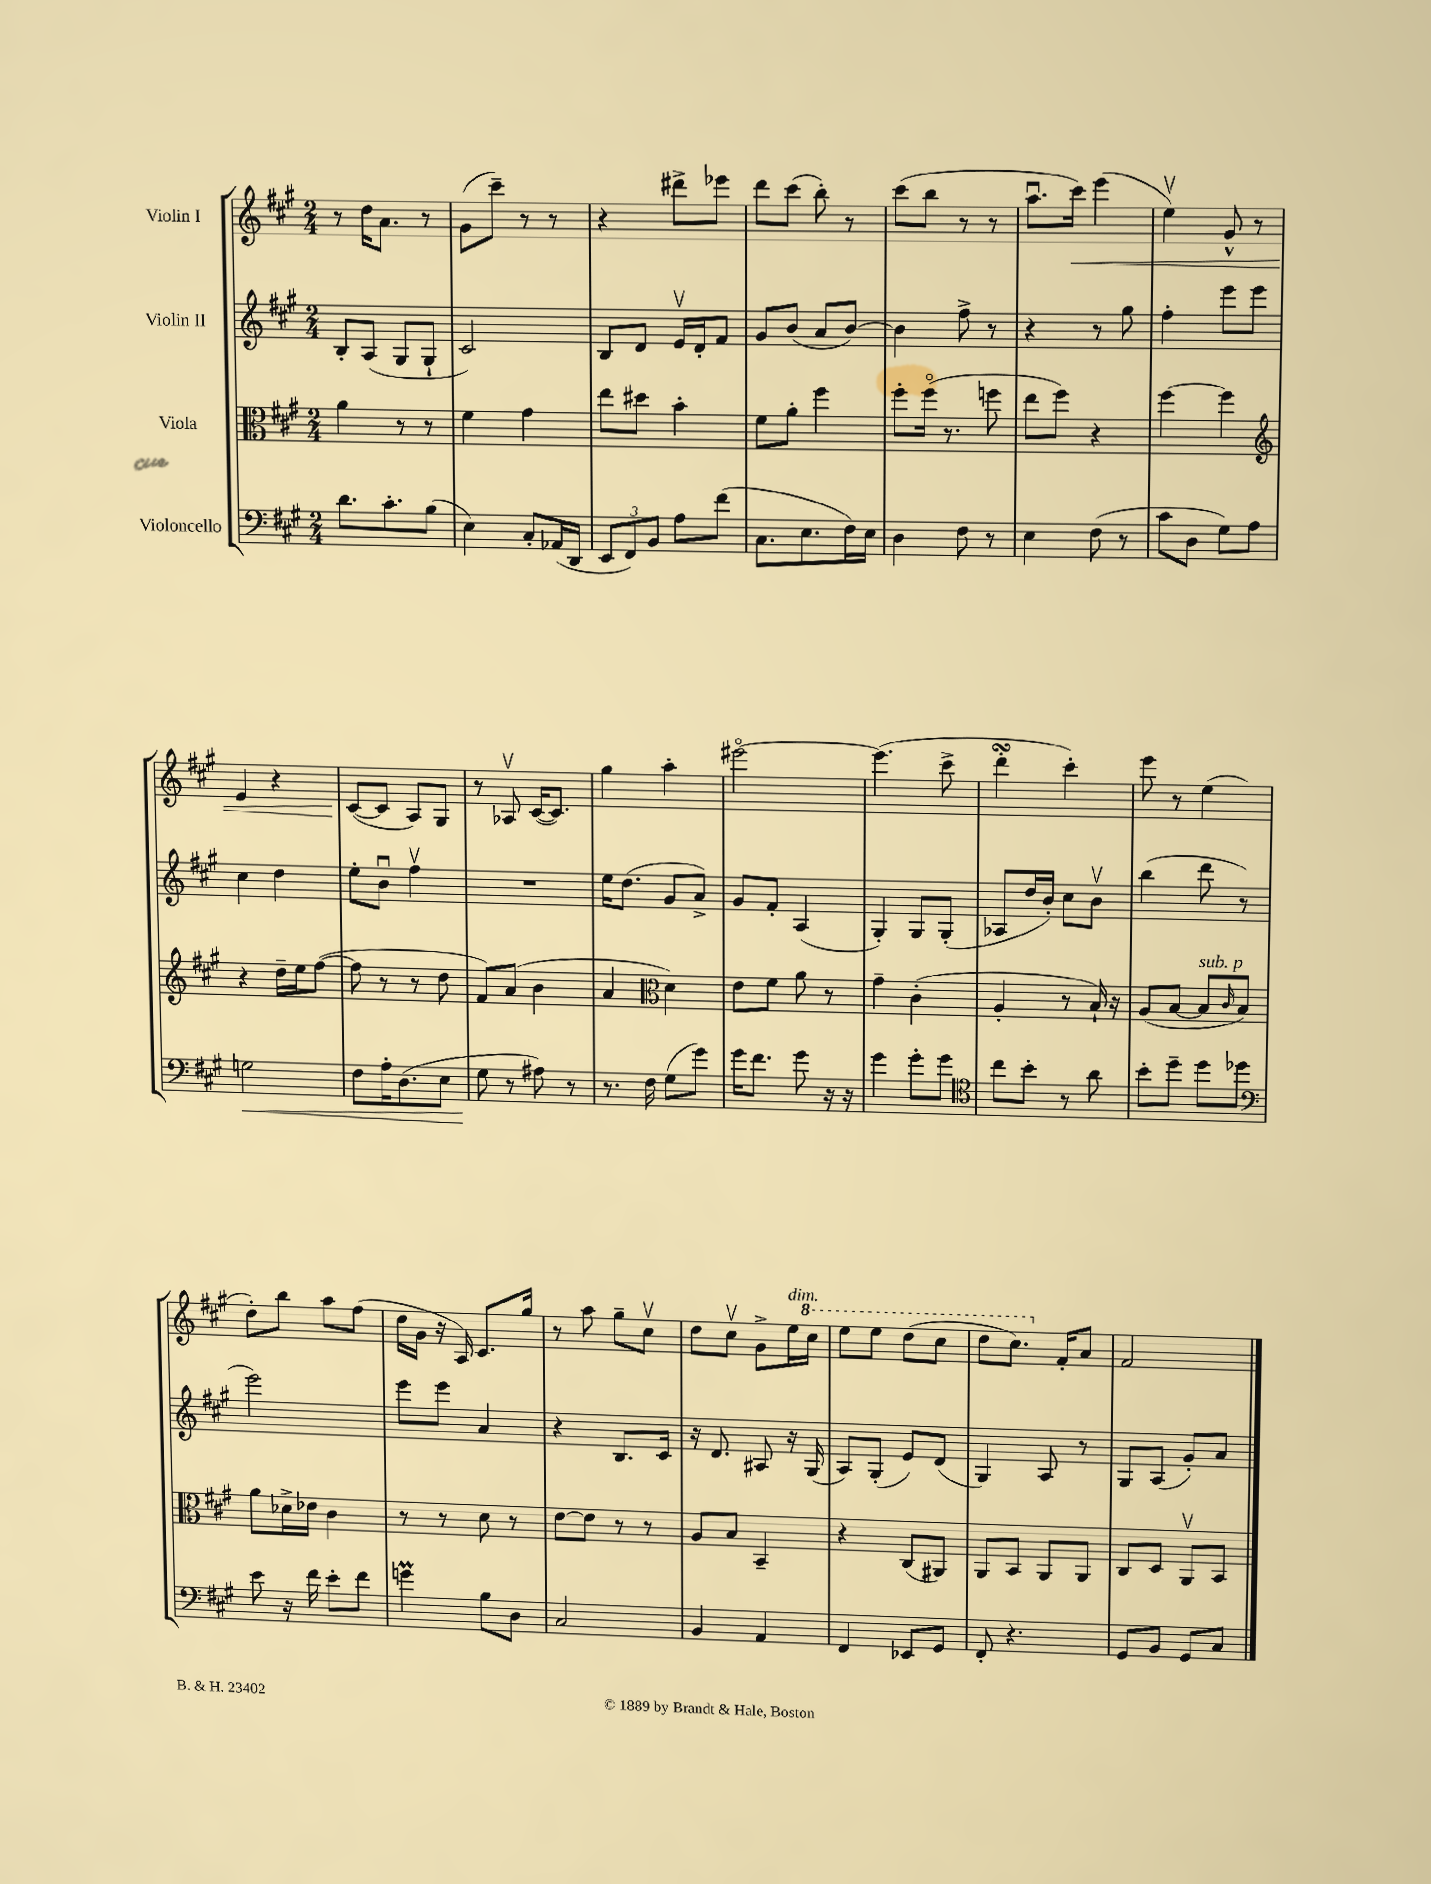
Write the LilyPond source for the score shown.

<<
\new StaffGroup <<
\new Staff = "s0" \with { instrumentName = "Violin I" } {
    \clef treble \key a \major \numericTimeSignature \time 2/4
    r8 d''16 a'8. r8 |
    gis'8( cis'''8--) r8 r8 |
    r4 dis'''8-> ees'''8 |
    d'''8 cis'''8( b''8-.) r8 |
    cis'''8( b''8 r8 r8 |
    a''8.\downbow cis'''16\<) e'''4( |
    e''4\upbow) gis'8-^ r8 |
    e'4 r4 |
    cis'8~\!( cis'8 a8) gis8 |
    r8 aes8\upbow cis'16~( cis'8.) |
    gis''4 a''4-. |
    eis'''2~\flageolet |
    eis'''4.( cis'''8-> |
    d'''4-.\turn cis'''4-.) |
    e'''8 r8 e''4( |
    d''8-.) b''8 a''8 fis''8( |
    d''16 gis'16 r16 a16) cis'8. gis''16 |
    r8 a''8 gis''8-- cis''8\upbow |
    d''8 cis''8\upbow gis'8-> e''16^\markup { \italic "dim." } \ottava #1 cis'''16 |
    e'''8 e'''8 d'''8( cis'''8 |
    d'''8 cis'''8.) \ottava #0 fis'16-. a'8 |
    fis'2 \bar "|." |
}
\new Staff = "s1" \with { instrumentName = "Violin II" } {
    \clef treble \key a \major \numericTimeSignature \time 2/4
    b8-. a8( gis8 gis8-! |
    cis'2) |
    b8 d'8 e'16\upbow d'16-. fis'8 |
    gis'8 b'8( a'8 b'8~) |
    b'4 fis''8-> r8 |
    r4 r8 gis''8 |
    fis''4-. e'''8 e'''8 |
    cis''4 d''4 |
    e''8-. b'8\downbow fis''4\upbow |
    R2 |
    e''16 d''8.( gis'8 a'8->) |
    gis'8 fis'8-. a4( |
    gis4-.) gis8 gis8-.( |
    aes8 d''16 b'16-.) cis''8 b'8\upbow |
    b''4( d'''8 r8 |
    e'''2) |
    e'''8 e'''8 a'4 |
    r4 b8. cis'16 |
    r16 d'8. ais8 r16 gis16( |
    a8) gis8-.( e'8) d'8( |
    gis4) a8 r8 |
    gis8 a8( gis'8-.) a'8 \bar "|." |
}
\new Staff = "s2" \with { instrumentName = "Viola" } {
    \clef alto \key a \major \numericTimeSignature \time 2/4
    a'4 r8 r8 |
    fis'4 gis'4 |
    e''8 dis''8 b'4-. |
    fis'8 a'8-. fis''4 |
    fis''8-. fis''16\flageolet( r8. f''8 |
    e''8 fis''8) r4 |
    fis''4~ fis''4 |
    \clef treble r4 d''16-- e''16 fis''8~( |
    fis''8 r8 r8 d''8 |
    fis'8) a'8( b'4 |
    a'4 \clef alto d'4) |
    e'8 fis'8 a'8 r8 |
    gis'4-- cis'4-.( |
    a4-. r8 b16-!) r16 |
    a8( b8~ b8^\markup { \italic "sub. p" } \grace { cis'16 } b8) |
    a'8 des'16-> ees'16 cis'4 |
    r8 r8 d'8 r8 |
    e'8~ e'8 r8 r8 |
    a8 b8 b,4-- |
    r4 cis8( ais,8) |
    a,8 b,8 a,8 a,8 |
    cis8 d8 a,8\upbow b,8 \bar "|." |
}
\new Staff = "s3" \with { instrumentName = "Violoncello" } {
    \clef bass \key a \major \numericTimeSignature \time 2/4
    d'8. cis'8.-. b8( |
    e4) cis8-. aes,16( d,16 |
    \tuplet 3/2 { e,8 fis,8) b,8 } a8 fis'8( |
    cis8. e8. fis16) e16 |
    d4 fis8 r8 |
    e4 fis8( r8 |
    cis'8 d8 gis8) a8 |
    g2\< |
    fis8 a16-. d8.( e8 |
    gis8\! r8 ais8) r8 |
    r8. fis16 gis8( gis'8) |
    gis'16 fis'8. gis'8 r16 r16 |
    gis'4 gis'8-. gis'8 |
    \clef tenor cis''8 b'8-. r8 a'8 |
    b'8-. d''8-- d''8 des''8 |
    \clef bass e'8 r16 fis'16 e'8-. fis'8 |
    g'4\prall b8 d8 |
    cis2 |
    b,4 a,4 |
    fis,4 ees,8 gis,8 |
    fis,8-. r4. |
    gis,8 b,8 gis,8 cis8 \bar "|." |
}
>>
>>
\layout { \context { \Score \remove "Bar_number_engraver" } }
